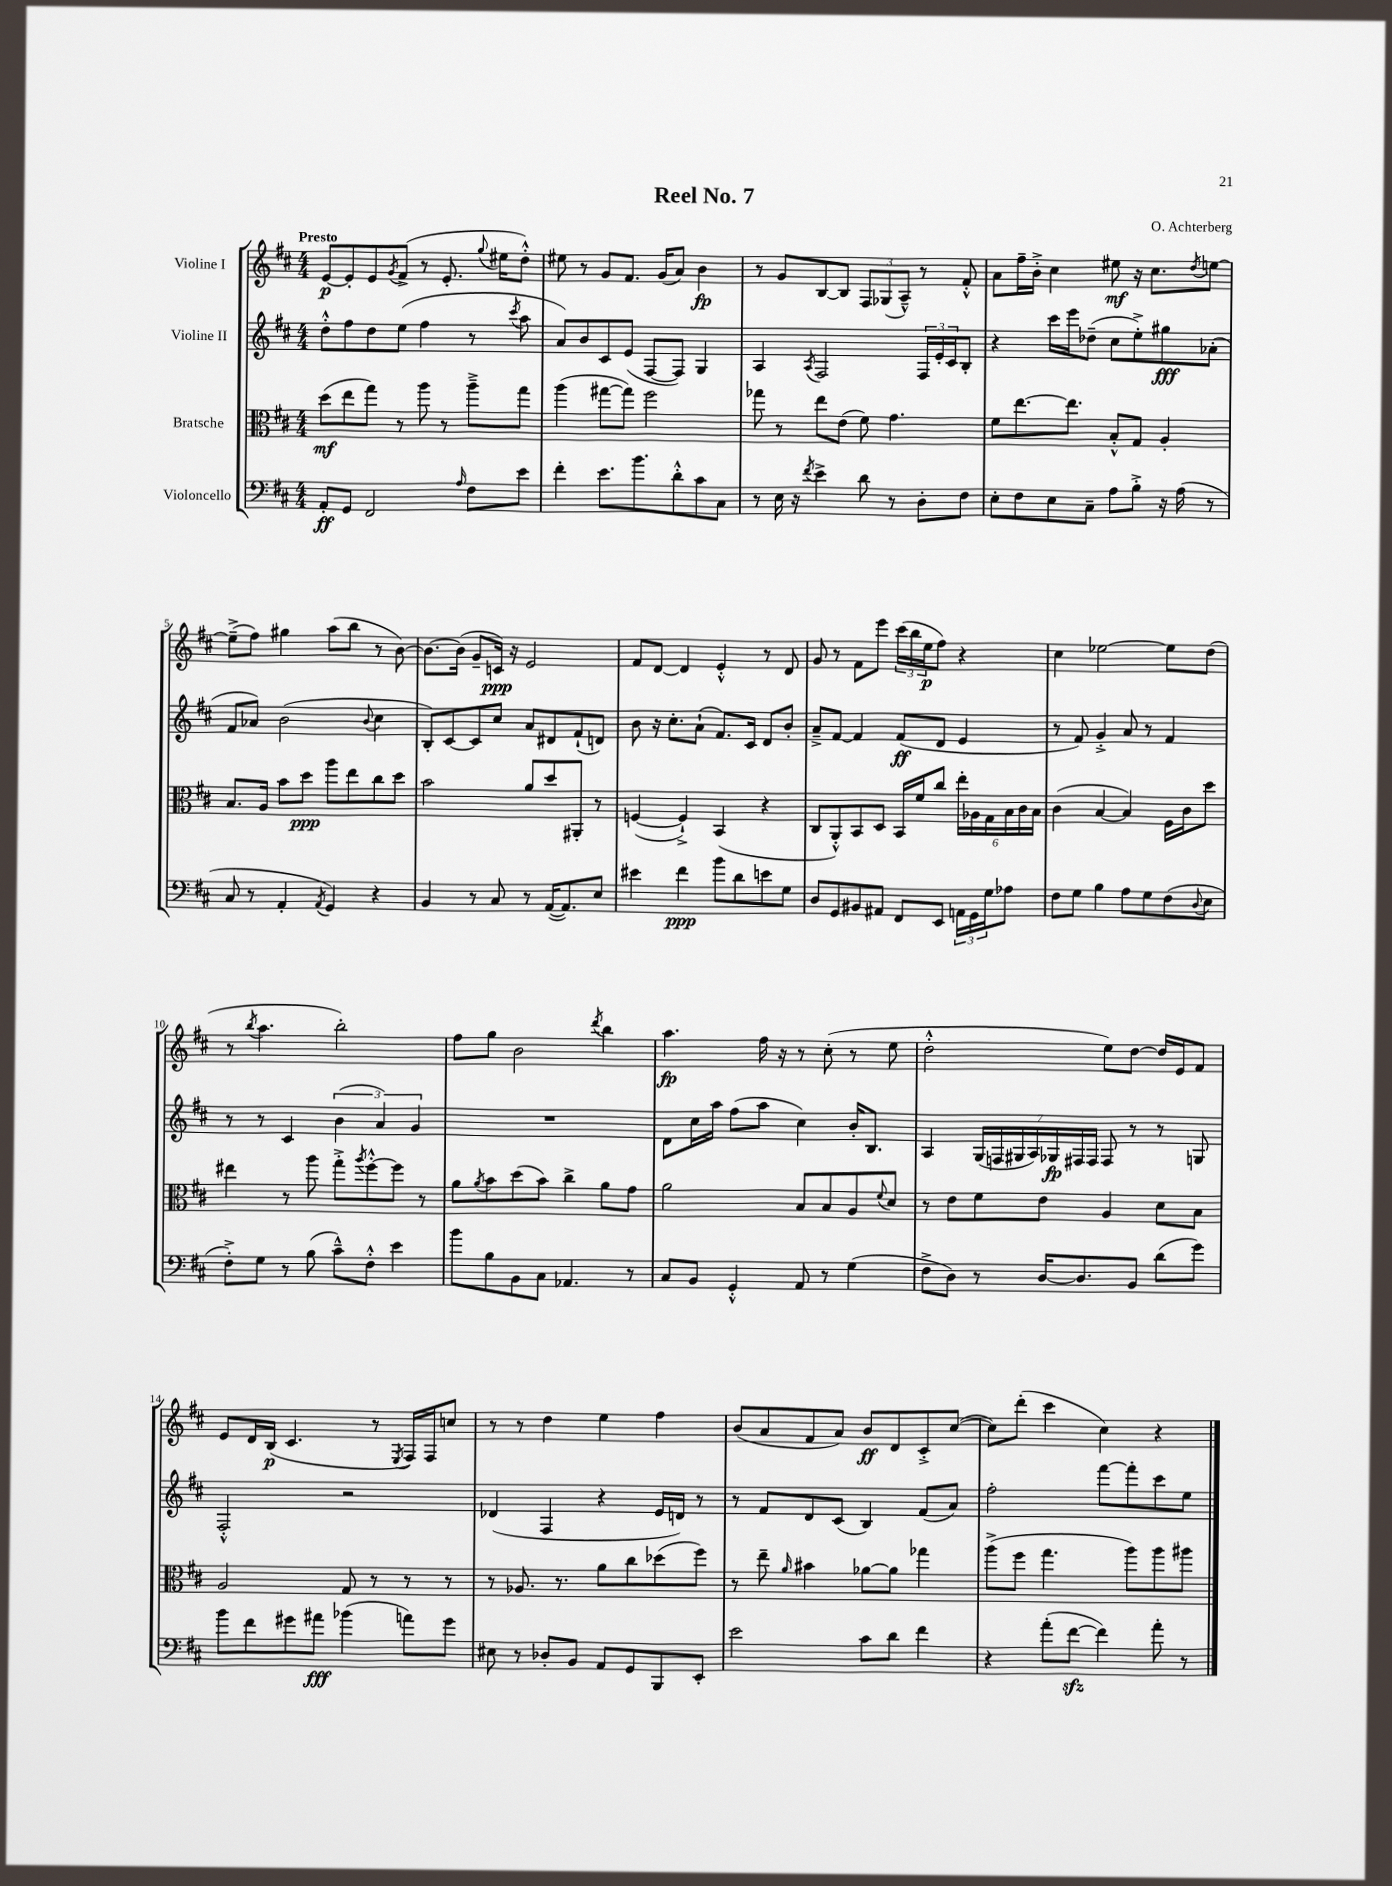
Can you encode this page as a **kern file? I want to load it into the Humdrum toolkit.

**kern	**dynam	**kern	**dynam	**kern	**dynam	**kern	**dynam
*part4	*part4	*part3	*part3	*part2	*part2	*part1	*part1
*staff4	*staff4	*staff3	*staff3	*staff2	*staff2	*staff1	*staff1
*I"Violoncello	*	*I"Bratsche	*	*I"Violine II	*	*I"Violine I	*
*clefF4	*	*clefC3	*	*clefG2	*	*clefG2	*
*k[f#c#]	*	*k[f#c#]	*	*k[f#c#]	*	*k[f#c#]	*
*M4/4	*	*M4/4	*	*M4/4	*	*M4/4	*
=1	=1	=1	=1	=1	=1	=1	=1
!	!	!	!	!	!	!LO:TX:a:B:t=Presto	!
8AA'/L	ff	(8dd\L	mf	8dd'^^\L	.	[8e/L	p
8GG/J	.	8ee\	.	8ff#\	.	8e'/]	.
2FF#/	.	8gg\J)	.	8dd\	.	8e/	.
.	.	.	.	.	.	8qg/	.
.	.	8r	.	(8ee\J	.	(8f#^/J	.
.	.	8aa\	.	4ff#\	.	8r	.
.	.	8r	.	.	.	8.e'/	.
16qqA/	.	.	.	.	.	.	.
8F#\L	.	8aa~^\L	.	8r	.	.	.
.	.	.	.	.	.	8qqgg/	.
.	.	.	.	.	.	16ee#X\KL	.
.	.	.	.	8qccc#/	.	.	.
8e\J	.	8gg\J	.	8aa\	.	8dd'^^\J)	.
=2	=2	=2	=2	=2	=2	=2	=2
4f#'\	.	(4aa\	.	8a/L)	.	8ee#X\	.
.	.	.	.	8b/	.	8r	.
8.e\L	.	[8gg#X\L	.	8c#/	.	8g/L	.
.	.	8gg#\J])	.	(8e/J	.	8.f#/J	.
8.b\	.	.	.	.	.	.	.
.	.	2ff#\	.	[8F#/L	.	.	.
.	.	.	.	.	.	(16g/KL	.
8d'^^\	.	.	.	8F#/J])	.	8a/J)	.
8c#\	.	.	.	4G/	.	4b\	fp
8C#\J	.	.	.	.	.	.	.
=3	=3	=3	=3	=3	=3	=3	=3
8r	.	8gg-X\	.	4A/	.	8r	.
16E\	.	8r	.	.	.	8g/L	.
16r	.	.	.	.	.	.	.
8qf#/	.	.	.	8qA/	.	.	.
4e^\	.	8ee\L	.	2F#/	.	[8B/	.
.	.	(8e\J	.	.	.	8B/J]	.
8d\	.	8f#\)	.	.	.	12F#/L	.
.	.	.	.	.	.	(12G-X/	.
8r	.	4.g\	.	.	.	.	.
.	.	.	.	.	.	12A~^^/J)	.
8D'\L	.	.	.	24F#/LL	.	8r	.
.	.	.	.	24e'/	.	.	.
.	.	.	.	24c#/J	.	.	.
8F#\J	.	.	.	8B'/J	.	8f#'^^/	.
=4	=4	=4	=4	=4	=4	=4	=4
8E'\L	.	8f#\L	.	4r	.	8a\L	.
8F#\	.	[8.ee\	.	.	.	16ff#~\L	.
.	.	.	.	.	.	16b'^\JJ	.
8E\	.	.	.	16ccc#\LL	.	4cc#\	.
.	.	8.ee\J]	.	16eee\J	.	.	.
8C#~\J	.	.	.	(8dd-X~\J	.	.	.
8A\L	.	8B'^^/L	.	8cc#\L	.	8ee#X\	mf
8B'^\J	.	8G/J	.	8ee'^\)	.	16r	.
.	.	.	.	.	.	8.cc#\L	.
16r	.	4A'/	.	8gg#X\	fff	.	.
(16A\	.	.	.	.	.	.	.
.	.	.	.	.	.	8qdd/	.
8r	.	.	.	(8a-X'\J	.	[8een\J	.
!!LO:LB:g=z
=5	=5	=5	=5	=5	=5	=5	=5
8C#/	.	8.B/L	.	8f#/L	.	(8ee~^\L]	.
8r	.	.	.	8a-X/J)	.	8ff#\J)	.
.	.	16A/Jk	.	.	.	.	.
4AA'/	.	8b\L	.	(2b\	.	4gg#X\	.
.	.	8dd\J	ppp	.	.	.	.
8qAA/	.	.	.	.	.	.	.
4GG/)	.	8aa\L	.	.	.	(8aa\L	.
.	.	8ee\	.	.	.	8bb\J	.
.	.	.	.	8qqb/	.	.	.
4r	.	8cc#\	.	4cc#\	.	8r	.
.	.	8dd\J	.	.	.	[8b\)	.
=6	=6	=6	=6	=6	=6	=6	=6
4BB/	.	2b\	.	8B'/L)	.	8.b\L_	.
.	.	.	.	[8c#/	.	.	.
.	.	.	.	.	.	(16b\Jk]	.
8r	.	.	.	8c#/]	.	8g~/L	.
8C#/	.	.	.	8cc#/J	.	16cn/Jk)	ppp
.	.	.	.	.	.	16r	.
8r	.	8a/L	.	8a/L	.	2e/	.
([16AA/KL	.	8dd/	.	8d#X/	.	.	.
8.AA/])	.	.	.	.	.	.	.
.	.	8AA#X'/J	.	(8f#`/	.	.	.
8E/J	.	8r	.	8dn/J)	.	.	.
=7	=7	=7	=7	=7	=7	=7	=7
4e#X\	.	([4Fn/	.	8b\	.	8f#/L	.
.	.	.	.	16r	.	[8d/J	.
.	.	.	.	8.cc#'\L	.	.	.
4f#\	ppp	4F`^/])	.	.	.	4d/]	.
.	.	.	.	(8a`\J	.	.	.
8b\L	.	(4BB/	.	8.f#/L)	.	4e'^^/	.
8d\	.	.	.	.	.	.	.
.	.	.	.	16c#/Jk	.	.	.
8en\	.	4r	.	8d/L	.	8r	.
8G\J	.	.	.	8b'/J	.	8d/	.
=8	=8	=8	=8	=8	=8	=8	=8
8D/L	.	8C#/L	.	8a~^/L	.	8g/	.
8GG/	.	8AA'^^/)	.	[8f#/J	.	8r	.
8BB#X/	.	8BB/	.	4f#/]	.	8f#\L	.
8AA#X/J	.	8D/J	.	.	.	8eee\J	.
8FF#/L	.	16BB/LL	.	(8f#/L	ff	(24ccc#\LL	.
.	.	.	.	.	.	24bb\	.
.	.	16f#/J	.	.	.	.	.
.	.	.	.	.	.	24ee\J	p
8EE/J	.	8cc#/J	.	8d/J	.	8ff#\J)	.
24AAn\LL	.	24ee'\LL	.	4e/	.	4r	.
24GG\	.	24A-X\	.	.	.	.	.
24G\J	.	24G\	.	.	.	.	.
8A-X\J	.	24B\	.	.	.	.	.
.	.	24c#\	.	.	.	.	.
.	.	24B\JJ	.	.	.	.	.
=9	=9	=9	=9	=9	=9	=9	=9
8F#\L	.	(4c#\	.	8r	.	4cc#\	.
8G\J	.	.	.	8f#/)	.	.	.
4B\	.	[4B/	.	4g'^/	.	[2ee-X\	.
8A\L	.	4B/])	.	8a/	.	.	.
8G\	.	.	.	8r	.	.	.
(8F#\	.	16F#\LL	.	4f#/	.	8ee-\L]	.
.	.	16c#\J	.	.	.	.	.
8qqD/	.	.	.	.	.	.	.
8E\J	.	8dd\J	.	.	.	(8dd\J	.
!!LO:LB:g=z
=10	=10	=10	=10	=10	=10	=10	=10
8F#'^\L)	.	4ee#X\	.	8r	.	8r	.
.	.	.	.	.	.	8qbb/	.
8G\J	.	.	.	8r	.	4.aa\	.
8r	.	8r	.	4c#/	.	.	.
(8B\	.	8aa\	.	.	.	.	.
8c#~^^\L)	.	8gg'^\L	.	(6b\	.	2bb'\)	.
.	.	8qaa/	.	.	.	.	.
8F#'^^\J	.	[8ff#'^^\	.	.	.	.	.
.	.	.	.	6a/)	.	.	.
4e\	.	8ff#\J]	.	.	.	.	.
.	.	.	.	6g/	.	.	.
.	.	8r	.	.	.	.	.
=11	=11	=11	=11	=11	=11	=11	=11
8b\L	.	8a\L	.	1r	.	8ff#\L	.
.	.	8qa/	.	.	.	.	.
8B\	.	8b\	.	.	.	8gg\J	.
8BB\	.	(8dd\	.	.	.	2b\	.
8C#\J	.	8b\J)	.	.	.	.	.
4.AA-X/	.	4cc#^\	.	.	.	.	.
.	.	.	.	.	.	8qddd/	.
.	.	8a\L	.	.	.	4bb\	.
8r	.	8g\J	.	.	.	.	.
=12	=12	=12	=12	=12	=12	=12	=12
8C#/L	.	2a\	.	8d\L	.	4.aa\	fp
8BB/J	.	.	.	16cc#\L	.	.	.
.	.	.	.	16aa\JJ	.	.	.
4GG'^^/	.	.	.	(8ff#\L	.	.	.
.	.	.	.	8aa\J	.	16ff#\	.
.	.	.	.	.	.	16r	.
8AA/	.	8B/L	.	4cc#\)	.	8r	.
8r	.	8B/	.	.	.	(8cc#'\	.
(4G\	.	8A/	.	16b'/KL	.	8r	.
.	.	.	.	8.B/J	.	.	.
.	.	8qqf#/	.	.	.	.	.
.	.	8d/J	.	.	.	8ee\	.
=13	=13	=13	=13	=13	=13	=13	=13
8F#^\L	.	8r	.	4A/	.	2dd'^^\	.
8D\J)	.	8e\L	.	.	.	.	.
8r	.	8f#\	.	(28G/LL	.	.	.
.	.	.	.	28Fn/	.	.	.
.	.	.	.	28G#X/	.	.	.
.	.	.	.	28A/)	.	.	.
[16D/KL	.	8e\J	.	.	.	.	.
.	.	.	.	28G-X/	fp	.	.
.	.	.	.	28F#X/	.	.	.
8.D/]	.	.	.	.	.	.	.
.	.	.	.	28F#/JJ	.	.	.
.	.	4A/	.	8F#/	.	8ee\L)	.
8BB/J	.	.	.	8r	.	[8dd\J	.
(8d\L	.	8d\L	.	8r	.	16dd/LL]	.
.	.	.	.	.	.	16e/J	.
8g\J)	.	8B\J	.	8Gn/	.	8f#/J	.
!!LO:LB:g=z
=14	=14	=14	=14	=14	=14	=14	=14
8b\L	.	2A/	.	2F#'^^/	.	8e/L	.
8f#\	.	.	.	.	.	16d/L	.
.	.	.	.	.	.	(16B/JJ	p
8g#X\	.	.	.	.	.	4.c#/	.
8a#X\J	fff	.	.	.	.	.	.
(4b-X\	.	8G/	.	2r	.	.	.
.	.	8r	.	.	.	8r	.
.	.	.	.	.	.	8qE/	.
8an\L)	.	8r	.	.	.	16F#/LL)	.
.	.	.	.	.	.	16F#/J	.
8g#\J	.	8r	.	.	.	8ccn/J	.
=15	=15	=15	=15	=15	=15	=15	=15
8E#X\	.	8r	.	(4d-X/	.	8r	.
8r	.	8.A-X/	.	.	.	8r	.
8D-X'/L	.	.	.	4F#/	.	4dd\	.
.	.	8.r	.	.	.	.	.
8BB/J	.	.	.	.	.	.	.
8AA/L	.	8a\L	.	4r	.	4ee\	.
8GG/	.	8cc#\	.	.	.	.	.
8BBB/	.	(8dd-X\	.	16e/LL	.	4ff#\	.
.	.	.	.	16dn/JJ)	.	.	.
8EE'/J	.	8ff#\J)	.	8r	.	.	.
=16	=16	=16	=16	=16	=16	=16	=16
2e\	.	8r	.	8r	.	(8b/L	.
.	.	8ee~\	.	8f#/L	.	8a/	.
.	.	16qqa/	.	.	.	.	.
.	.	4b#X\	.	8d/	.	8f#/	.
.	.	.	.	(8c#/J	.	8a/J)	.
8c#\L	.	[8a-X\L	.	4B/)	.	8b/L	ff
8d\J	.	8a-\J]	.	.	.	8d/	.
4f#\	.	4gg-X\	.	(8f#/L	.	8c#'^/	.
.	.	.	.	8a/J)	.	([8cc#/J	.
=17	=17	=17	=17	=17	=17	=17	=17
4r	.	(8aa^\L	.	2ff#'\	.	8cc#\L])	.
.	.	8ff#\J	.	.	.	(8ddd'\J	.
(8a'\L	.	4.gg\	.	.	.	4ccc#\	.
[8f#zz\J	.	.	.	.	.	.	.
4f#\])	.	.	.	[8fff#\L	.	4cc#\)	.
.	.	8aa\L)	.	8fff#'\]	.	.	.
8a'\	.	8aa\	.	8ccc#\	.	4r	.
8r	.	8aa#X\J	.	8ee\J	.	.	.
==	==	==	==	==	==	==	==
*-	*-	*-	*-	*-	*-	*-	*-
